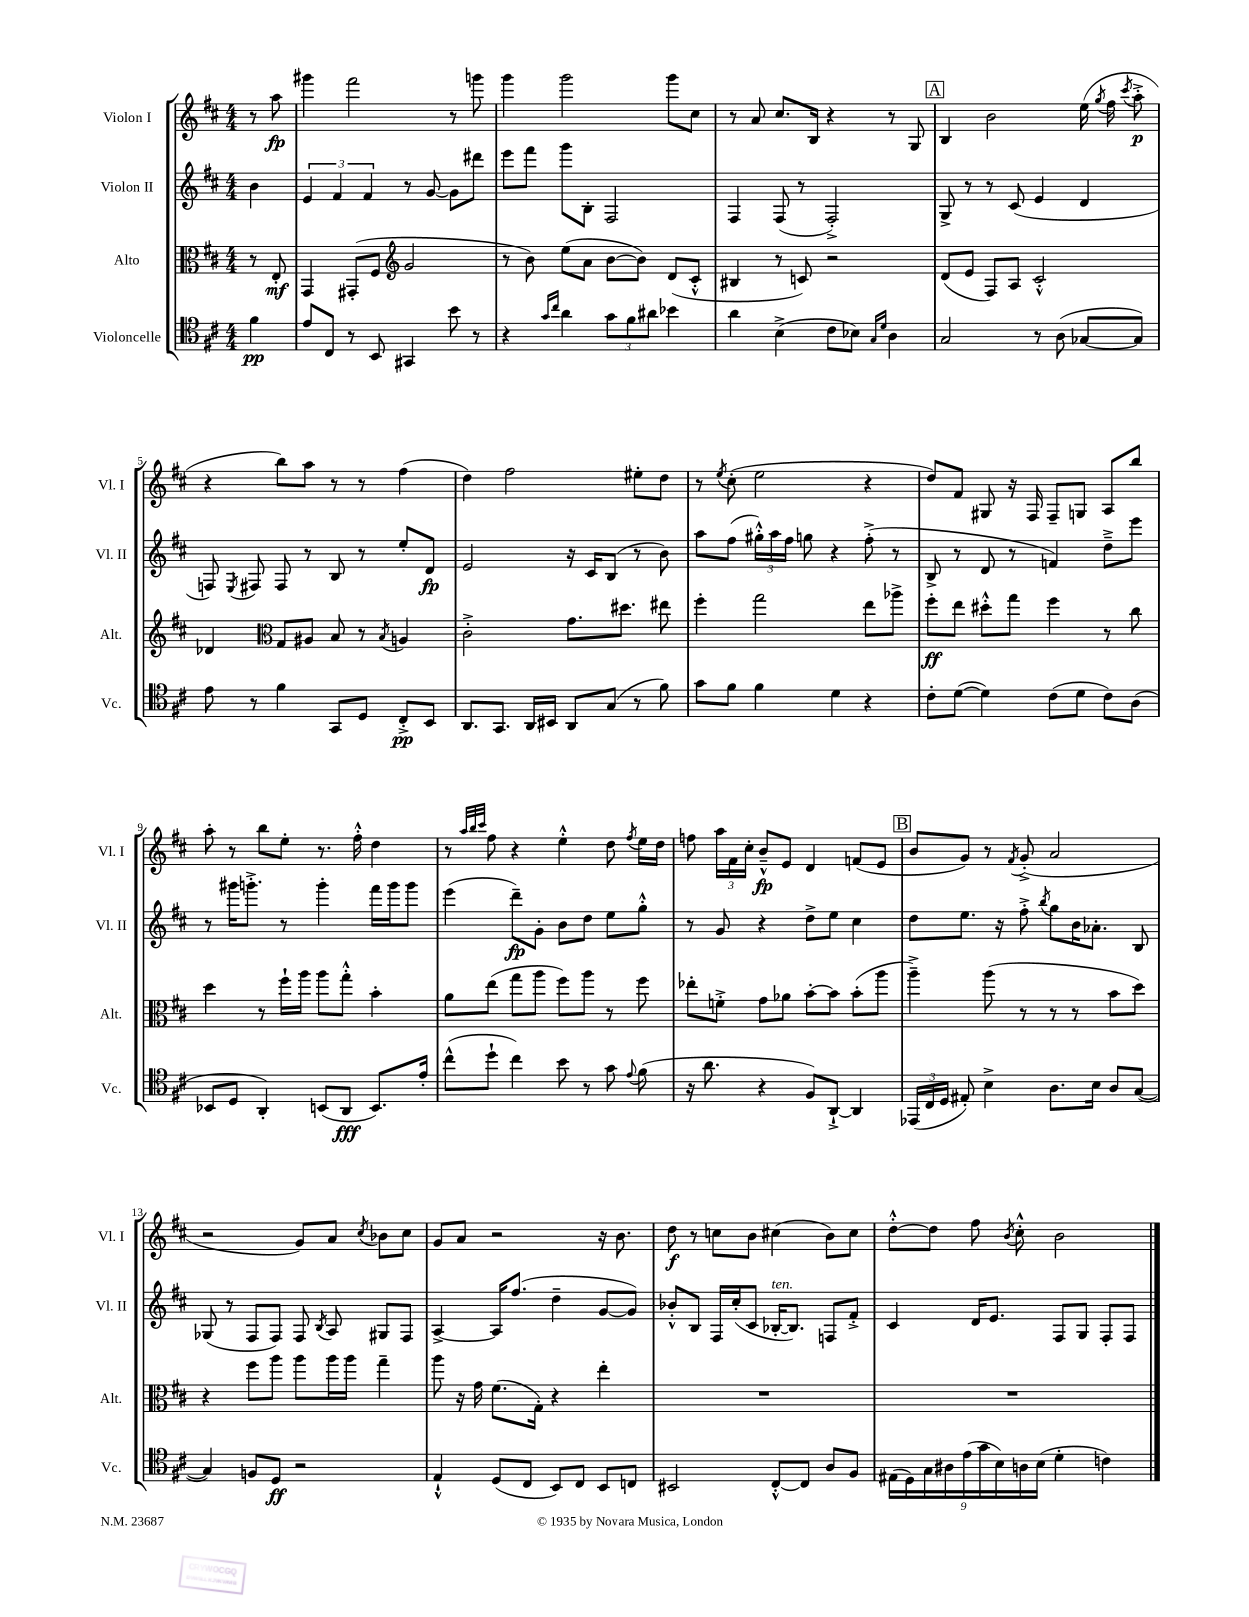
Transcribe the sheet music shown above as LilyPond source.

<<
\new StaffGroup <<
\new Staff = "s0" \with { instrumentName = "Violon I" shortInstrumentName = "Vl. I" } {
    \clef treble \key d \major \numericTimeSignature \time 4/4 \partial 4
    \autoBeamOff r8 a''8\fp |
    gis'''4 fis'''2 r8 g'''8 |
    g'''4 g'''2 g'''8[ cis''8] |
    r8 a'8 cis''8.[ b16] r4 r8 g8 |
    \mark \markup { \box "A" } b4 b'2 e''16( \acciaccatura { g''8 } fis''16 \acciaccatura { cis'''8 } a''8-.->\p |
    r4 b''8[) a''8] r8 r8 fis''4( |
    d''4) fis''2 eis''8[-. d''8] |
    r8 \acciaccatura { e''8 } cis''8-.( e''2 r4 |
    d''8[) fis'8] gis8 r16 fis16 fis8[-- g8] a8[ b''8] |
    a''8-. r8 b''8[ e''8]-. r8. fis''16-.-^ d''4 |
    r8 \grace { a''32[ b''32 cis'''32] } fis''8 r4 e''4-.-^ d''8 \acciaccatura { fis''8 } e''16[ d''16] |
    f''8 \tuplet 3/2 { a''16[ fis'16 cis''16]-. } b'8[---^\fp e'8] d'4 f'8[( e'8] |
    \mark \markup { \box "B" } b'8[ g'8]) r8 \acciaccatura { fis'8 } g'8-.->( a'2 |
    r2 g'8[) a'8] \acciaccatura { cis''8 } bes'8[ cis''8] |
    g'8[ a'8] r2 r16 b'8. |
    d''8\f r8 c''8[ b'8] cis''4( b'8[) cis''8] |
    d''8[~-.-^ d''8] fis''8 \acciaccatura { b'8 } cis''8-.-^ b'2 \bar "|." |
}
\new Staff = "s1" \with { instrumentName = "Violon II" shortInstrumentName = "Vl. II" } {
    \clef treble \key d \major \numericTimeSignature \time 4/4 \partial 4
    \autoBeamOff b'4 |
    \tuplet 3/2 { e'4 fis'4 fis'4 } r8 g'8~ g'8[ dis'''8] |
    e'''8[ fis'''8] g'''8[ b8]-. fis2 |
    fis4 fis8( r8 fis2-.->) |
    \mark \markup { \box "A" } g8-> r8 r8 cis'8( e'4 d'4 |
    f8) \acciaccatura { e8 } fis8 fis8 r8 b8 r8 e''8[-. d'8]\fp |
    e'2 r16 cis'16[ b8]( r8 b'8) |
    a''8[ fis''8]( \tuplet 3/2 { gis''16[-.-^) a''16 fis''16] } g''8 r4 fis''8-.->( r8 |
    b8-> r8 d'8 r8 f'4) d''8[---> e'''8] |
    r8 gis'''16[ g'''8.]-.-> r8 g'''4-. fis'''16[ g'''16 g'''8] |
    e'''4( d'''8[--\fp) g'8]-. b'8[ d''8] e''8[ g''8]-.-^ |
    r8 g'8 r4 d''8[-> e''8] cis''4 |
    \mark \markup { \box "B" } d''8[ e''8.] r16 fis''8-.-> \acciaccatura { b''8 } g''8[ b'16 aes'8.]-. b8 |
    ges8( r8 fis8[ fis8]) fis8 \acciaccatura { b8 } a8 gis8[ fis8] |
    a4~-> a16[ fis''8.]( d''4-- g'8[~ g'8]) |
    bes'8[-.-^ b8] fis16[ cis''16-.( cis'8] bes16[~-.^\markup { \italic "ten." } bes8.]) f8[ fis'8]-.-> |
    cis'4 d'16[ e'8.] fis8[ g8] fis8[-. fis8] \bar "|." |
}
\new Staff = "s2" \with { instrumentName = "Alto" shortInstrumentName = "Alt." } {
    \clef alto \key d \major \numericTimeSignature \time 4/4 \partial 4
    \autoBeamOff r8 e8-.\mf |
    g,4 gis,8[-.( fis8] \clef treble g'2 |
    r8 b'8) e''8[( a'8] b'8[~ b'8]) d'8[( cis'8]-.-^ |
    bis4 r8 c'8) r2 |
    \mark \markup { \box "A" } d'8[( e'8] fis8[) a8] cis'2-.-^ |
    des'4 \clef alto g8[ ais8] b8 r8 \acciaccatura { b8 } a4 |
    cis'2-.-> g'8.[ dis''8.] eis''8 |
    fis''4-. g''2 e''8[ aes''8]-> |
    fis''8[-.\ff e''8] dis''8[-.-^ g''8] fis''4 r8 cis''8 |
    d''4 r8 fis''16[-! a''16] a''8[ g''8]-.-^ b'4-. |
    a'8[ e''8]( g''8[ a''8] fis''8[) a''8] r8 fis''8 |
    ees''8[-. f'8]-.-> g'8[ aes'8] b'8[~-. b'8] b'8[-.( a''8] |
    \mark \markup { \box "B" } a''4--->) a''8( r8 r8 r8 b'8[ d''8]) |
    r4 fis''8[ a''8] a''8[ a''16 a''16] g''4-- |
    a''8 r16 g'16 fis'8.[( g16]-.) r4 e''4-. |
    R1 |
    R1 \bar "|." |
}
\new Staff = "s3" \with { instrumentName = "Violoncelle" shortInstrumentName = "Vc." } {
    \clef tenor \key d \major \numericTimeSignature \time 4/4 \partial 4
    \autoBeamOff fis'4\pp |
    e'8[ cis8] r8 b,8 gis,4 b'8 r8 |
    r4 \grace { g'16[ cis''16] } a'4 \tuplet 3/2 { g'8[ fis'8 ais'8] } bes'4 |
    a'4 b4->( cis'8[ bes8]) \grace { g16[ d'16] } a4 |
    \mark \markup { \box "A" } g2 r8 a8( ges8[~ ges8]) |
    e'8 r8 fis'4 g,8[ d8] cis8[-.->\pp b,8] |
    a,8.[ g,8.] a,16[ bis,16] a,8[ g8]( r8 fis'8) |
    g'8[ fis'8] fis'4 d'4 r4 |
    cis'8[-. d'8]~( d'4) cis'8[( d'8] cis'8[) a8]( |
    bes,8[ d8] a,4-.) b,8[( a,8]\fff b,8.[) e'16]-. |
    cis''8[-^( d''8]-! cis''4) b'8 r8 g'8 \appoggiatura { e'8 } fis'8( |
    r16 a'8. r4 fis8[) a,8]~-!-> a,4 |
    \mark \markup { \box "B" } \tuplet 3/2 { ees,16[( cis16 d16] } eis8-.) b4-> a8.[ b16] a8[ g8]~( |
    g4) f8[ d8]\ff r2 |
    e4-!-^ d8[( cis8] b,8[) cis8] b,8[ c8] |
    bis,2 cis8[~-.-^ cis8] a8[ fis8] |
    \tuplet 9/8 { eis16[( d16) g16 ais16 e'16( g'16 b16) a16 b16]( } d'4-. c'4) \bar "|." |
}
>>
>>
